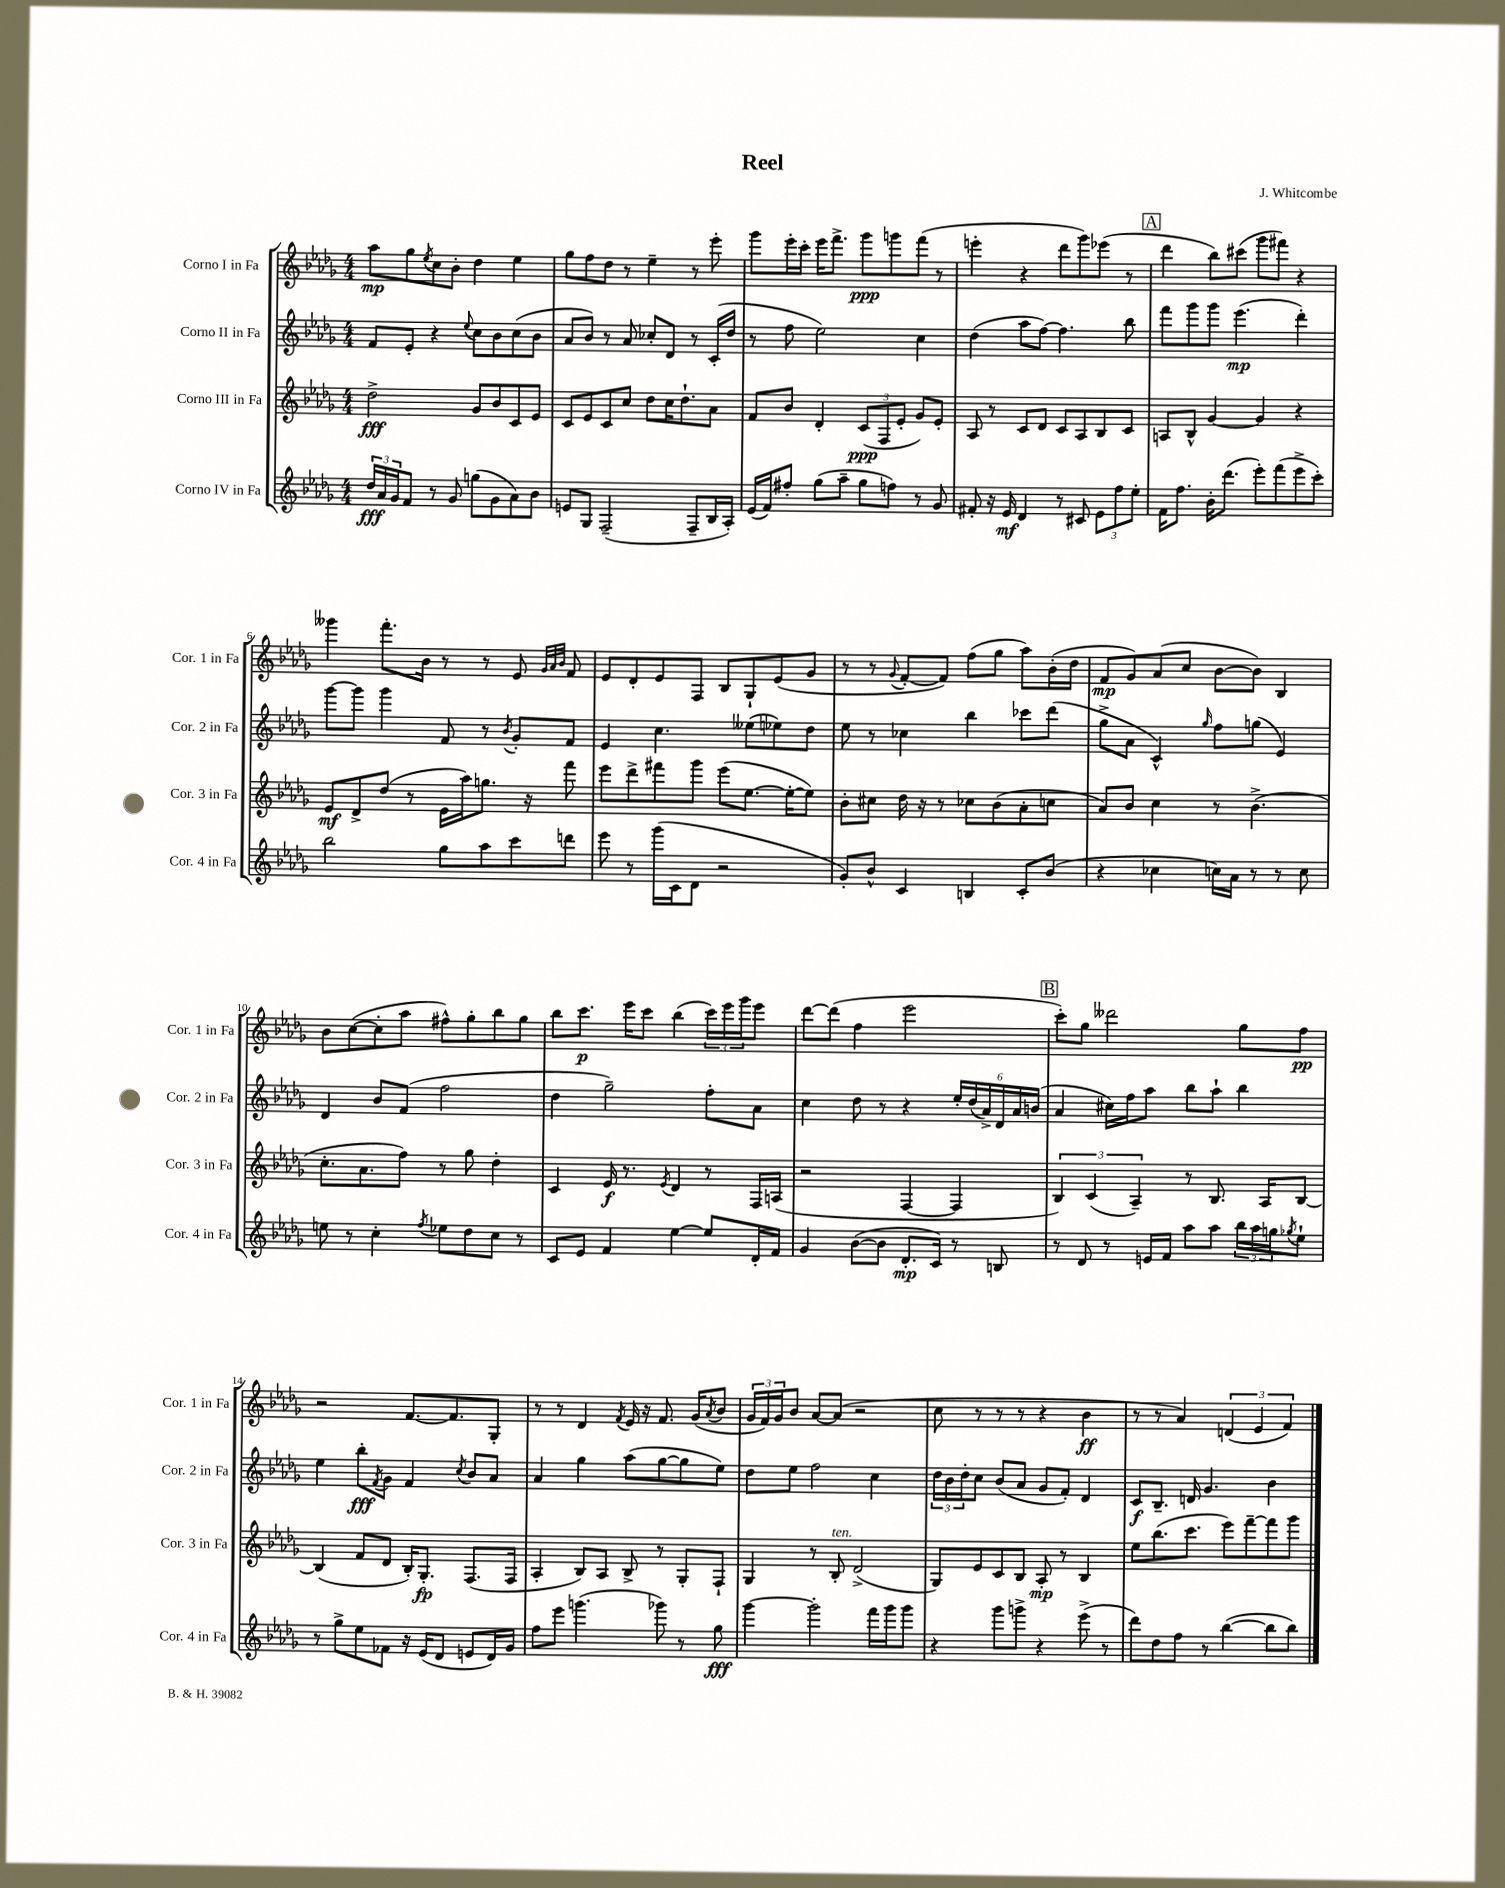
\header { title = "Reel" composer = "J. Whitcombe" }
<<
\new StaffGroup <<
\new Staff = "s0" \with { instrumentName = "Corno I in Fa" shortInstrumentName = "Cor. 1 in Fa" } {
    \clef treble \key des \major \numericTimeSignature \time 4/4
    aes''8\mp ges''8 \acciaccatura { ees''8 } c''8 bes'8-. des''4 ees''4 |
    ges''8 f''8 des''8 r8 ees''4-- r8 ees'''8-. |
    ges'''8 ees'''16-. c'''16-. ees'''16 f'''8.-> ges'''8\ppp g'''8 f'''8( r8 |
    e'''4-. r4 des'''8 ges'''8) ees'''8( r8 |
    \mark \markup { \box "A" } des'''4 bes''8) cis'''8( ges'''8 fis'''8) r4 |
    geses'''4 f'''8.-. bes'16 r8 r8 ees'8 \grace { ges'32 aes'32 bes'32 } f'8 |
    ees'8 des'8-. ees'8 f8 bes8 ges8-! ees'8( ges'8 |
    r8 r8 \appoggiatura { ges'8 } f'8~-. f'8) f''8( ges''8 aes''8) bes'16-.( des''16 |
    f'8\mp ges'8) aes'8( c''8 bes'8~ bes'8) bes4 |
    bes'8 c''8~( c''8-. aes''8 fis''8-^) ges''8-. bes''8 ges''8 |
    bes''8 c'''8.\p ees'''16 c'''8 bes''4( \tuplet 3/2 { c'''16) ees'''16 ges'''16 } ees'''8 |
    des'''8~ des'''8( f''4 ees'''2 |
    \mark \markup { \box "B" } c'''8-.) ges''8 deses'''2 ges''8 f''8\pp |
    r2 f'8.~ f'8. ges8-. |
    r8 r8 des'4 \acciaccatura { f'8 } ees'16 r16 f'8. ges'16( \acciaccatura { aes'8 } bes'8 |
    \tuplet 3/2 { ges'16 f'16) ges'16 } bes'8 aes'8~ aes'8( r2 |
    c''8 r8 r8 r8 r4 bes'4\ff |
    r8 r8 aes'4) \tuplet 3/2 { d'4( ees'4 f'4) } \bar "|." |
}
\new Staff = "s1" \with { instrumentName = "Corno II in Fa" shortInstrumentName = "Cor. 2 in Fa" } {
    \clef treble \key des \major \numericTimeSignature \time 4/4
    f'8 ees'8-. r4 \appoggiatura { ees''8 } c''8 bes'8 c''8( bes'8 |
    aes'8 bes'8) r8 aes'8 ces''8-. des'8 r8 c'16-.( des''16 |
    r8 f''8 ees''2) c''4 |
    des''4( aes''8 f''8~) f''4. bes''8 |
    \mark \markup { \box "A" } f'''8 ges'''8 ges'''8 ees'''4.\mp( des'''4-.) |
    ges'''8~ ges'''8 ges'''4 f'8 r8 \acciaccatura { bes'8 } ges'8-. f'8 |
    ees'4 c''4. eeses''8( ees''8) des''8 |
    ees''8 r8 ces''4 bes''4 ces'''8 des'''8( |
    ges''8-> aes'8 c'4-^) \grace { ges''16 } f''8 g''8( ees'4) |
    des'4 bes'8 f'8( f''2 |
    des''4 ges''2--) f''8-. aes'8 |
    c''4 des''8 r8 r4 \tuplet 6/4 { ees''16-. des''16( aes'16->) des'16 aes'16 b'16( } |
    \mark \markup { \box "B" } aes'4 cis''16) f''16 aes''8 bes''8 aes''8-! bes''4 |
    ees''4 bes''8-.\fff \acciaccatura { f'8 } ges'8 f'4 \acciaccatura { c''8 } bes'8 aes'8 |
    aes'4 ges''4 aes''8( ges''8~ ges''8 ees''8) |
    des''8 ees''8 f''2 c''4 |
    \tuplet 3/2 { des''16 bes'16 des''16-. } c''8 bes'8( aes'8 ges'8 f'8-.) des'4 |
    c'8\f bes8.-- d'16 ges'4. bes'4 \bar "|." |
}
\new Staff = "s2" \with { instrumentName = "Corno III in Fa" shortInstrumentName = "Cor. 3 in Fa" } {
    \clef treble \key des \major \numericTimeSignature \time 4/4
    des''2->\fff ges'8 bes'8 c'8 ees'8 |
    c'8 ees'8 c'8 c''8 des''8 c''16 des''8.-! aes'8 |
    f'8 bes'8 des'4-. \tuplet 3/2 { c'8\ppp( f8 ees'8-. } ges'8) ees'8-. |
    aes8 r8 c'8 des'8 c'8 aes8 bes8 c'8 |
    \mark \markup { \box "A" } a8 bes8-^ ges'4~ ges'4 r4 |
    ees'8\mf des'8-> des''8( r8 ees'16 aes''16) g''8. r16 f'''8 |
    ees'''8 des'''8-> fis'''8 ges'''8 ees'''8( ees''8.~ ees''16~-. ees''8) |
    bes'8-. cis''8 des''16 r16 r8 ces''8 bes'8( aes'8-. c''8 |
    aes'8) bes'8 c''4 r8 bes'4.->( |
    c''8.-. aes'8. f''8) r8 ges''8 des''4-. |
    c'4 ees'16\f r8. \acciaccatura { ees'8 } des'4 r8 f16 a16( |
    r2 f4~ f4 |
    \mark \markup { \box "B" } \tuplet 3/2 { bes4) c'4( aes4--) } r8 bes8. aes16 bes8~ |
    bes4( f'8 des'8 bes16-.) ges8.-.\fp f8.( f16 |
    aes4-. bes8) aes8 bes8-> r8 ges8-. f8-! |
    ges4 r8 bes8-.^\markup { \italic "ten." } des'2->( |
    ges8) ees'8 c'8 bes8 aes8-.\mp r8 bes4 |
    ees''8 bes''8.( c'''8. ees'''8) f'''8~-- f'''8 ges'''8 \bar "|." |
}
\new Staff = "s3" \with { instrumentName = "Corno IV in Fa" shortInstrumentName = "Cor. 4 in Fa" } {
    \clef treble \key des \major \numericTimeSignature \time 4/4
    \tuplet 3/2 { des''16\fff aes'16 ges'16 } f'8 r8 ges'8 g''8( ges'8 aes'8) bes'8 |
    e'8 ges8 f2--( f8-- bes16 aes16-.) |
    ees'16( f'16) fis''8-. ges''8( aes''8-- ges''8 f''8) r8 ges'8 |
    fis'8-. r16 ees'16\mf des'4 r8 cis'8 \tuplet 3/2 { ees'8 f''8 ees''8-. } |
    \mark \markup { \box "A" } f'16 f''8. bes'16-. des'''8.( ees'''8-.) f'''8( ees'''8-> c'''8-.) |
    bes''2 ges''8 aes''8 c'''8 d'''8 |
    ees'''8 r8 ges'''16( c'16 des'8 r2 |
    ges'8-.) bes'8-^ c'4 b4 c'8-. bes'8( |
    r4 ces''4 c''16) aes'16 r8 r8 c''8 |
    e''8 r8 c''4-. \acciaccatura { f''8 } ees''8 des''8 c''8 r8 |
    c'8 ees'8 f'4 ees''4~ ees''8 des'16-. f'16 |
    ges'4 bes'8~( bes'8 des'8.-.\mp c'16) r8 b8 |
    \mark \markup { \box "B" } r8 des'8 r8 e'16 f'16 aes''8 aes''8 \tuplet 3/2 { bes''16 aes''16 g''16 } \acciaccatura { ges''8 } ees''8-! |
    r8 ges''8-> ees''8 fes'8 r16 ees'16( des'8 e'8 des'16) ges'16 |
    f''8 ees'''8 g'''4.( ges'''8) r8 ges''8\fff |
    ges'''4~ ges'''2-. f'''16 ges'''16 ges'''8 |
    r4 ges'''8 g'''8-> r4 ees'''8->( r8 |
    des'''8) des''8 f''8 r8 bes''4~( bes''8 bes''8) \bar "|." |
}
>>
>>
